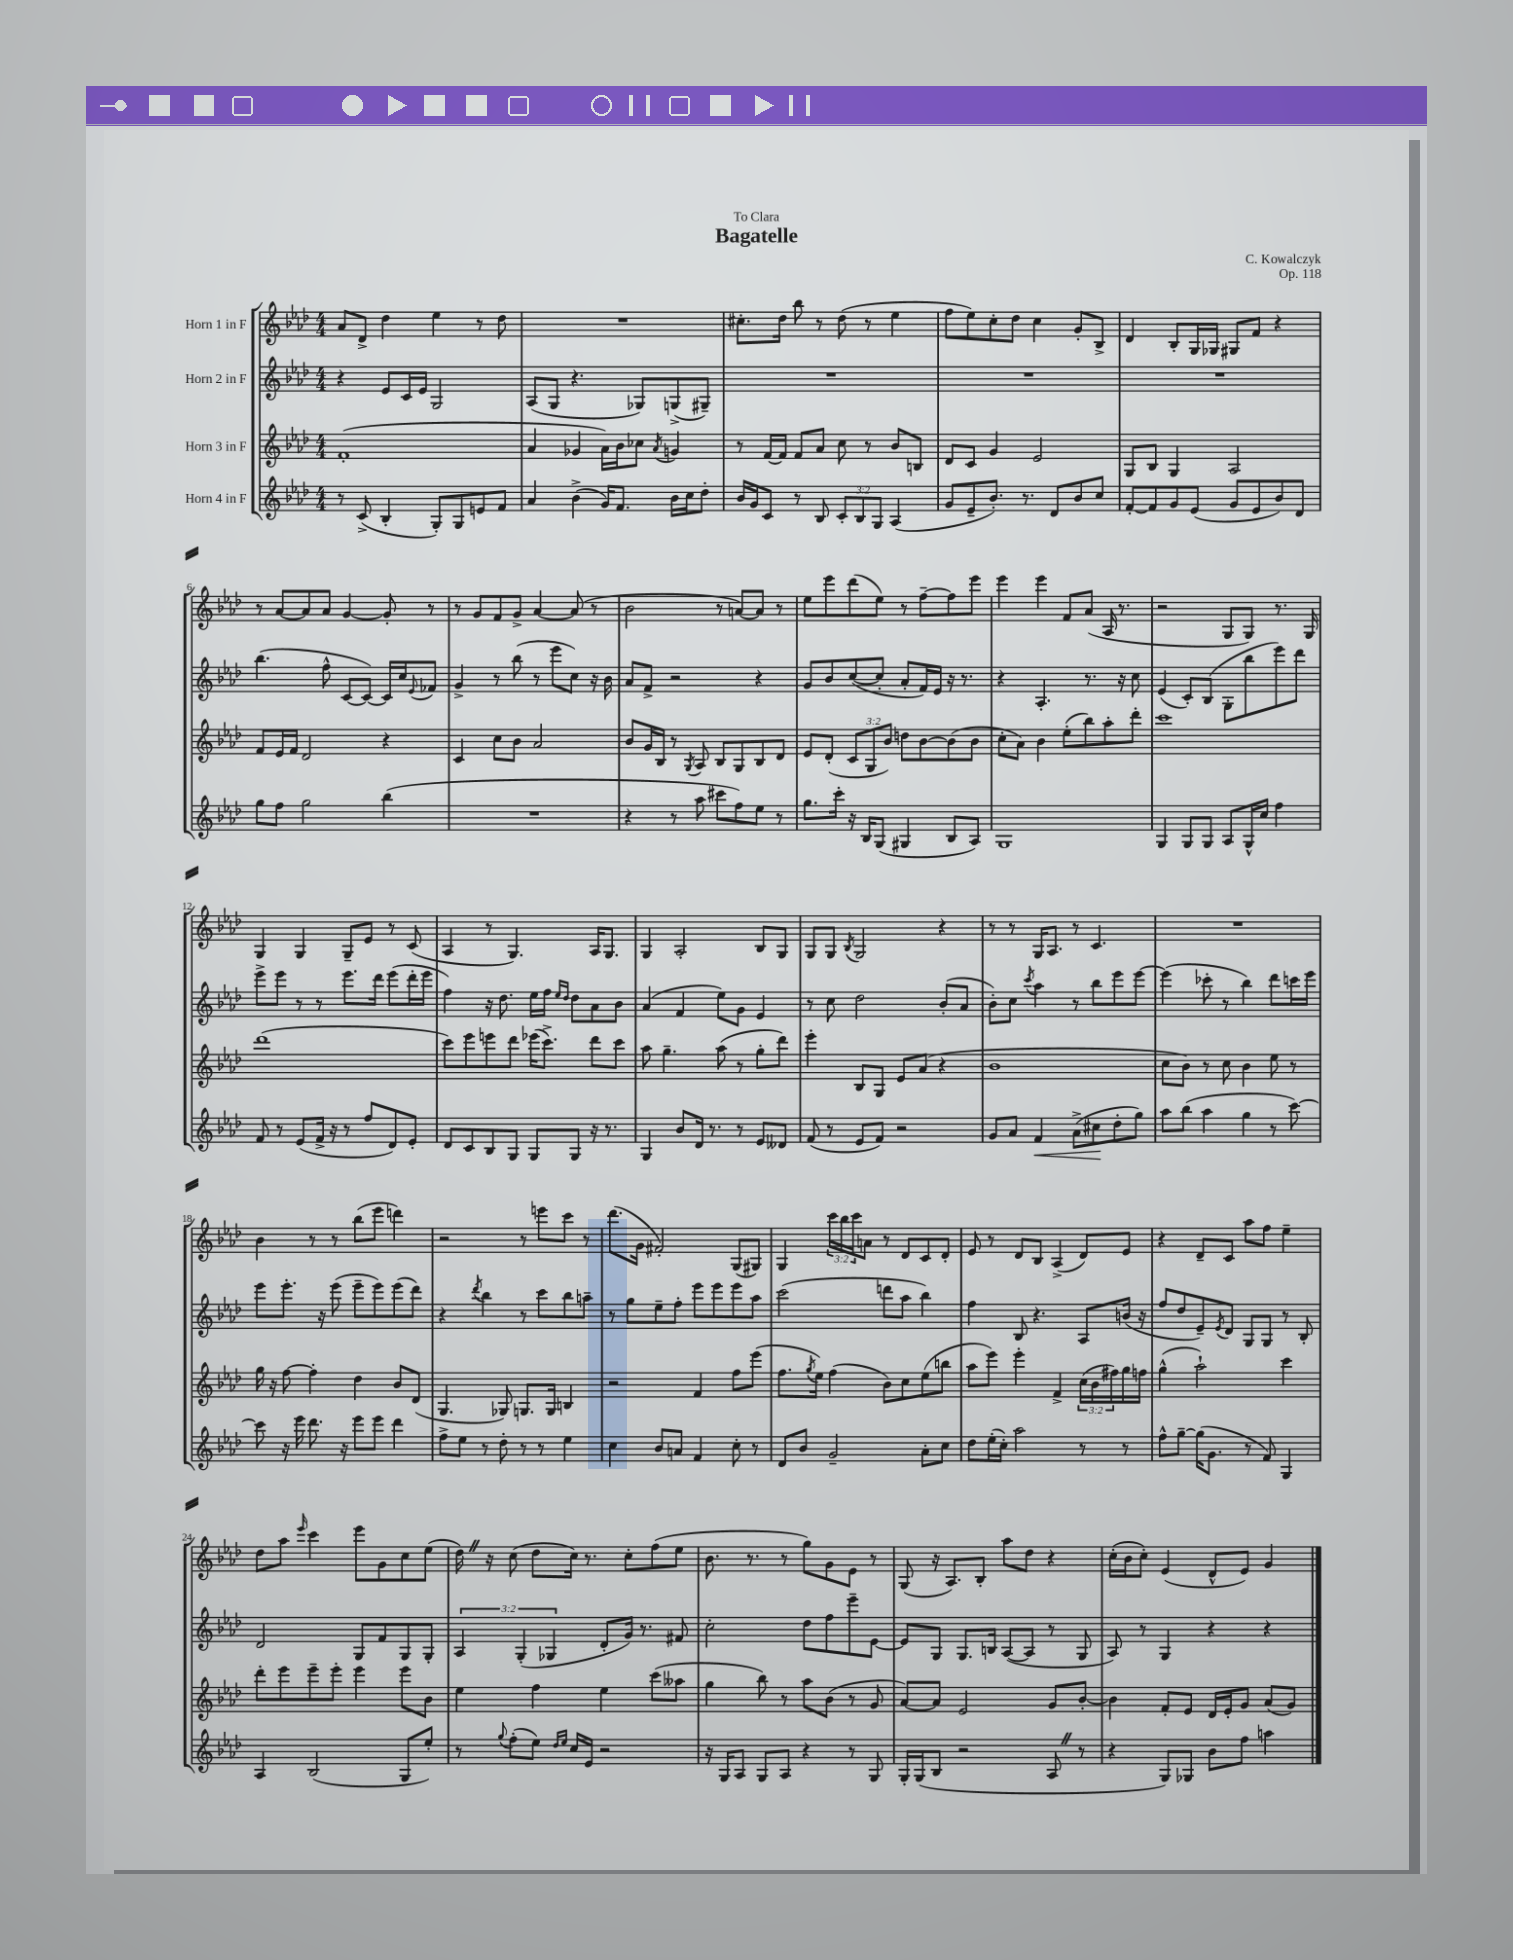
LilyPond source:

\header { title = "Bagatelle" composer = "C. Kowalczyk" dedication = "To Clara" opus = "Op. 118" }
<<
\new StaffGroup <<
\new Staff = "s0" \with { instrumentName = "Horn 1 in F" } {
    \clef treble \key aes \major \numericTimeSignature \time 4/4 \override Staff.TupletNumber.text = #tuplet-number::calc-fraction-text
    aes'8 des'8-> des''4 ees''4 r8 des''8 |
    R1 |
    cis''8.-. des''16 bes''8 r8 des''8( r8 ees''4 |
    f''8 ees''8) c''8-. des''8 c''4 g'8-. bes8-> |
    des'4 bes8-. g16 ges16 gis8 f'8 r4 |
    r8 aes'8~ aes'8 aes'8 g'4~ g'8-. r8 |
    r8 g'8 f'8 g'8-> aes'4~ aes'8( r8 |
    bes'2 r8 a'8~) a'8 r8 |
    ees''8 ees'''8 des'''8( ees''8) r8 f''8~-- f''8 ees'''8 |
    ees'''4 ees'''4 f'8 aes'8( aes16 r8. |
    r2 g8 g8) r8. g16 |
    g4 g4 g8-- ees'8 r8 c'8( |
    aes4 r8 g4.) aes16 g8. |
    g4 aes2-. bes8 g8 |
    g8 g8 \acciaccatura { bes8 } g2 r4 |
    r8 r8 g16 aes8. r8 c'4. |
    R1 |
    bes'4 r8 r8 bes''8( ees'''8 d'''4) |
    r2 r8 e'''8 c'''8 r8 |
    des'''8.( g'16 fis'2-.) g8( gis8) |
    g4 \tuplet 3/2 { c'''16 bes''16 c'''16 } a'8 r8 des'8 c'8 des'8-. |
    ees'8 r8 des'8 bes8 aes4->( des'8) ees'8 |
    r4 des'8-- c'8 aes''8 f''8 ees''4-- |
    des''8 aes''8 \grace { ees'''16 } c'''4 ees'''8 g'8 c''8 ees''8( |
    des''16) \once \override BreathingSign.text = \markup { \musicglyph "scripts.caesura.straight" } \breathe r16 c''8( des''8 c''16) r8. c''8-. f''8( ees''8 |
    bes'8. r8. r8 g''8) g'8 ees'8 r8 |
    g8( r16 aes8.) bes8-. aes''8 des''8 r4 |
    c''16-.( bes'16 c''8-.) ees'4( des'8-^ ees'8) g'4 \bar "|." |
}
\new Staff = "s1" \with { instrumentName = "Horn 2 in F" } {
    \clef treble \key aes \major \numericTimeSignature \time 4/4 \override Staff.TupletNumber.text = #tuplet-number::calc-fraction-text
    r4 ees'8 c'16 ees'16 g2 |
    aes8( g8 r4. ges8) g8->( gis8--) |
    R1 |
    R1 |
    R1 |
    bes''4.( f''8-^ c'8~ c'8~) c'16 c''16 \appoggiatura { ees'8 } fes'8 |
    g'4-> r8 bes''8( r8 ees'''8 c''8) r16 bes'16 |
    aes'8 f'8-> r2 r4 |
    g'8 bes'8 c''8~( c''8-. aes'8-. f'16) ees'16 r16 r8. |
    r4 aes4.-. r8. r16 c''8 |
    ees'4( c'8-.) bes8( g8-. bes''8 ees'''8) des'''8 |
    ees'''8-> ees'''8 r8 r8 ees'''8. des'''16 ees'''8( des'''16-. ees'''16 |
    f''4) r16 des''8. ees''16 f''16 \grace { ees''16 des''16 } des''8 aes'8 bes'8 |
    aes'4( f'4 ees''8) g'8 ees'4 |
    r8 c''8 des''2 bes'8-.( aes'8 |
    bes'8-.) c''8 \acciaccatura { c'''8 } aes''4 r8 bes''8 ees'''8 ees'''8~ |
    ees'''4( ces'''8-. r8 bes''4) des'''8 c'''16 ees'''16 |
    ees'''8 ees'''8.-. r16 ees'''8( ees'''8-- ees'''8) ees'''8( des'''8) |
    r4 \acciaccatura { des'''8 } bes''4 r8 c'''8 bes''8 a''8-- |
    r8 g''8 ees''8-- f''8-. ees'''8 ees'''8 ees'''8 aes''8 |
    c'''2( d'''8 aes''8 bes''4) |
    f''4 bes8 r4. aes8 b'16( r16 |
    f''8 des''8 ees'8--) \acciaccatura { ees'8 } des'8 g8 g8 r8 bes8-. |
    des'2 g8 f'8 g8 g8-. |
    \tuplet 3/2 { aes4 g4-.( ges4 } des'8-. g'16) r8. fis'8 |
    c''2-. des''8 f''8 ees'''8-- ees'8~ |
    ees'8 g8 g8. b16 aes8~( aes8 r8 g8 |
    aes8) r8 g4 r4 r4 \bar "|." |
}
\new Staff = "s2" \with { instrumentName = "Horn 3 in F" } {
    \clef treble \key aes \major \numericTimeSignature \time 4/4 \override Staff.TupletNumber.text = #tuplet-number::calc-fraction-text
    f'1-.( |
    aes'4 ges'4 aes'16) bes'16 ces''8 \acciaccatura { aes'8 } g'4 |
    r8 f'16~ f'16 f'8 aes'8 c''8 r8 bes'8 b8 |
    des'8 c'8 g'4 ees'2 |
    g8 bes8 g4 aes2 |
    f'8 ees'16 f'16 des'2 r4 |
    c'4 c''8 bes'8 aes'2 |
    bes'8 g'16 bes16 r8 \acciaccatura { g8 } aes8 bes8 g8 bes8 des'8 |
    ees'8 des'8-.( \tuplet 3/2 { c'8 g8 bes'8) } d''8 bes'8~ bes'8( bes'8 |
    c''8-. aes'8) bes'4 ees''8-.( bes''8) aes''8-. des'''8-. |
    c'''1 |
    des'''1( |
    c'''8) ees'''8 e'''8 des'''8 ees'''16( c'''8.->) des'''8 c'''8 |
    aes''8 g''4.-- aes''8( r8 g''8-. des'''8) |
    ees'''4-. bes8 g8 ees'8 aes'8( r4 |
    bes'1 |
    c''8 bes'8) r8 c''8 bes'4 ees''8 r8 |
    g''16 r16 f''8~ f''4-. des''4 bes'8 des'8( |
    g4. ges8) g8. g16 b4 |
    r2 f'4 f''8 ees'''8( |
    f''8. \acciaccatura { g''8 } ees''16) f''4( bes'8) c''8 ees''8( b''8 |
    aes''8 ees'''8) ees'''4-. f'4-> \tuplet 3/2 { c''16( bes'16 fis''16) } g''16 f''16 |
    g''4-^( aes''2-!) c'''4 |
    des'''8-. ees'''8 ees'''8-- ees'''8-. ees'''4 ees'''8 bes'8 |
    ees''4 f''4 ees''4 c'''8( aeses''8 |
    g''4 bes''8) r8 aes''8 bes'8( r8 g'8 |
    aes'8~) aes'8 ees'2 g'8 bes'8~-. |
    bes'4 f'8-. ees'8 des'16 ees'16-. g'8 aes'8( g'8) \bar "|." |
}
\new Staff = "s3" \with { instrumentName = "Horn 4 in F" } {
    \clef treble \key aes \major \numericTimeSignature \time 4/4 \override Staff.TupletNumber.text = #tuplet-number::calc-fraction-text
    r8 c'8->( bes4-. g8-.) g8 e'8 f'8 |
    aes'4 bes'4->( g'16) f'8. bes'16 c''16 des''8-. |
    bes'16 g'16 c'8 r8 bes8 \tuplet 3/2 { c'8-. bes8 g8 } aes4( |
    g'8 ees'8-- bes'8.-.) r8. des'8 bes'8 c''8 |
    f'8~-. f'8 g'8 ees'8( g'8 ees'8 bes'8) des'8 |
    g''8 f''8 g''2 bes''4( |
    R1 |
    r4 r8 aes''8 cis'''8 f''8) ees''8 r8 |
    g''8. c'''16-. r16 bes16 g8( gis4 bes8 aes8) |
    g1 |
    g4 g8 g8 aes8 g16-^ c''16 f''4 |
    f'8 r8 ees'8( f'16-> r16 r8 f''8 des'8) ees'8-. |
    des'8 c'8 bes8 g8 g8 g8 r16 r8. |
    g4 bes'8 des'16 r8. r8 ees'8 deses'8 |
    f'8( r8 ees'8 f'8) r2 |
    g'8 aes'8 f'4\< aes'8->( cis''8\! des''8-. g''8) |
    aes''8 bes''8( aes''4 g''4 r8 c'''8~) |
    c'''8 r16 ees'''16 des'''8. r16 ees'''8 ees'''8 des'''4 |
    f''8-> ees''8 r8 des''8-. r8 r8 ees''4 |
    c''4 bes'8 a'8 f'4 c''8-. r8 |
    des'8 bes'8 g'2-- aes'8-. c''8 |
    des''8 ees''16-.( c''16-.) aes''2 r8 r8 |
    f''8-^ g''8~-- g''16( g'8. r8 f'8) g4 |
    aes4 bes2( g8 ees''8-.) |
    r8 \appoggiatura { g''8 } f''8-.( ees''8) \grace { des''16 ees''16 } c''16 ees'16 r2 |
    r16 g16 aes8 g8 aes8 r4 r8 g8 |
    g16-. g16( bes8 r2 aes8 \once \override BreathingSign.text = \markup { \musicglyph "scripts.caesura.straight" } \breathe r8 |
    r4 g8) ges8 bes'8 f''8 a''4 \bar "|." |
}
>>
>>
